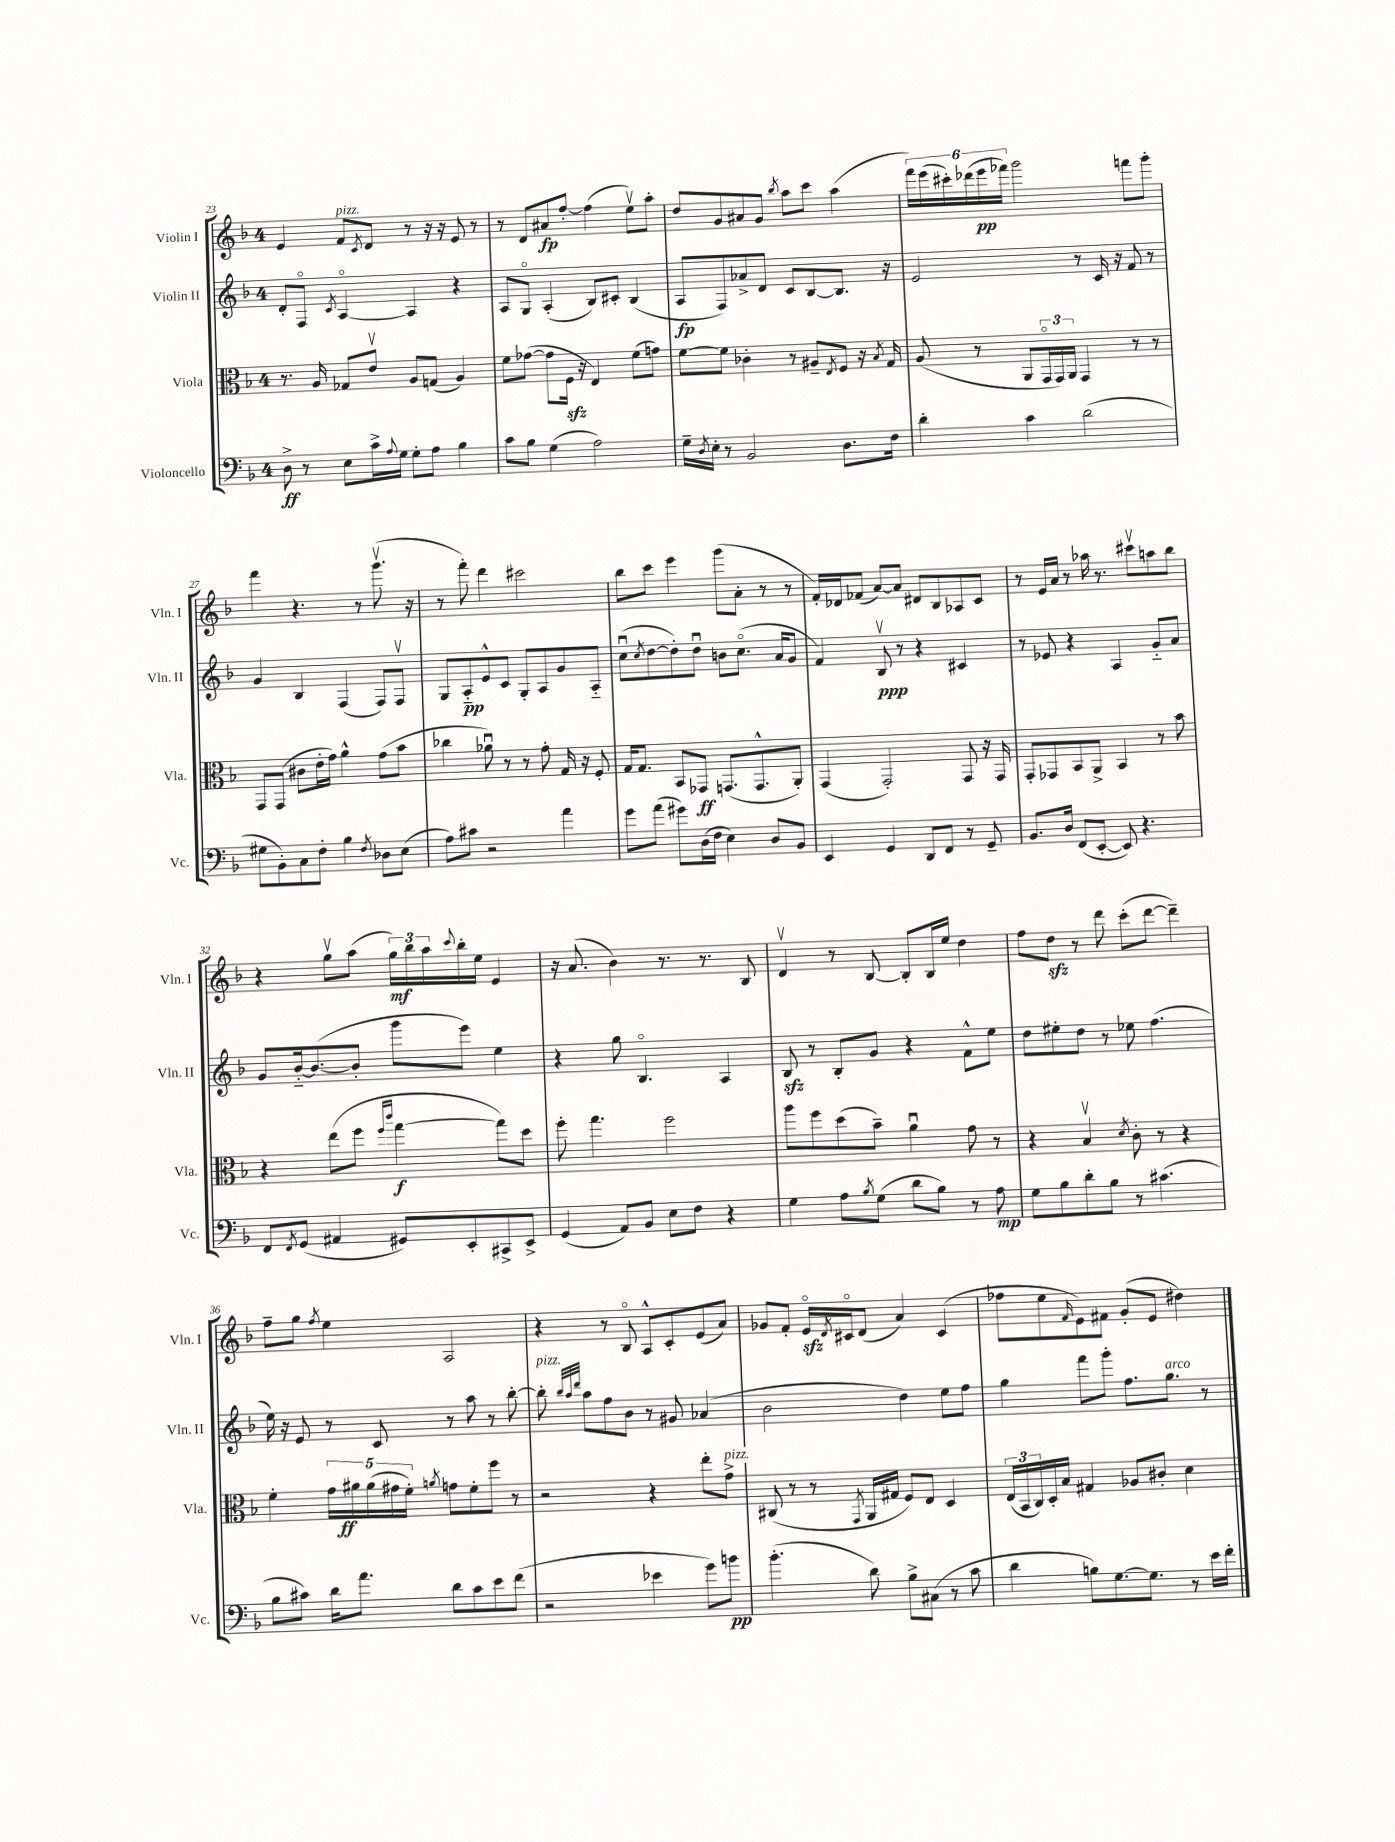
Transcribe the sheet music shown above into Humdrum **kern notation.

**kern	**kern	**kern	**kern
*staff4	*staff3	*staff2	*staff1
*clefF4	*clefC3	*clefG2	*clefG2
*k[b-]	*k[b-]	*k[b-]	*k[b-]
*M4/4	*M4/4	*M4/4	*M4/4
8D^\	8.r	8d'/L	4e/
8r	.	8Fo/J	.
.	16A/	.	.
.	.	8qc/	.
8E\L	8G-/L	[4Ao/	8f/L
.	.	.	8qc/
16c^\L	8ev/J	.	8d/J
8qqA/	.	.	.
16G\JJ	.	.	.
8G'\L	8A/L	4A/]	8r
8A\J	(8G/J	.	16r
.	.	.	16r
4B-\	4A/)	4r	8e/
.	.	.	8r
=	=	=	=
8c\L	8f\L	8A/L	8r
8B-\J	([8g-\J	8Go/J	8d/L
(4G\	8g-\]L	(4A'/	8a#/
.	16F\Jk	.	[8ff'/J
.	16r	.	.
2A\)	4E/)	8B-/L)	(4ff\]
.	.	8c#'/J	.
.	(8f\L	(4B-/	8eev\L)
.	8g\J)	.	8aa'\J
=	=	=	=
16G~\LL	[8f\L	8A/L	8dd/L
8qD/	.	.	.
16E'\JJ	.	.	.
8r	8f\]J	8F/)	8g/
2BB-/	4c-'\	8a-^/	8a#/
.	.	8d/J	8g/J
.	.	.	8qbb-/
.	8r	8c/L	8aa\L
.	8A#~/L	[8B-/	8ccc\J
.	8qE/	.	.
8.D\L	8F/J	8.B-/]J	(4aa\
.	16r	.	.
.	8qB-/	.	.
16F\Jk	16G/	16r	.
=	=	=	=
4d'\	(8A/	2e/	24fff\LL)
.	.	.	(24eee\
.	.	.	24ccc#'\)
.	8r	.	(24ddd-\
.	.	.	24eee\
.	.	.	24fff-\JJ)
4c\	8AA/L	.	2ggg\
.	24GGo/L	.	.
.	24GG/)	.	.
.	24AA/JJ	.	.
(2d\	4GG/	8r	.
.	.	16c/	.
.	.	16r	.
.	8r	8f/	8fff\L
.	8r	8r	8ggg'\J
=	=	=	=
8G#\L	8GG/L	4g/	4fff\
8BB-'\)	(8GG/J	.	.
8C\	8c#\L	4B-/	4.r
8F'\J	16e'\L	.	.
.	16g\JJ)	.	.
4B-\	4a^^\	(4F/	.
.	.	.	8r
8qF/	.	.	.
8D-\L	(8g\L	8F/L)	(8.gggv\
(8E\J	8b-\J	8Fv/J	.
.	.	.	16r
=	=	=	=
8A\L)	4cc-\	8G/L	8r
8c#\J	.	8A'~/	8fff'\)
2r	8a-u\)	8e^^/	4ddd\
.	8r	8c/J	.
.	8r	8G'/L	2ccc#\
.	8g'\	8A/	.
4a\	16G/	8g/	.
.	16r	.	.
.	8F'/	8A'~/J	.
=	=	=	=
8g\L	16G/LK	(8ccu\L	8bb-\L
.	8.G/J	.	.
.	.	8qcc/	.
(8a\J	.	[8dd\	8ccc\J
8g#\L)	8BB-/L	8dd'\])	4eee\
(16D\L	8GG-/J	8ddu\J	.
16F\JJ	.	.	.
4E\)	(8.GG/L	8b\L	(8ggg\L
.	.	(8.cco\J	8a'\J
.	8.GG^^/	.	.
8D/L	.	.	8r
.	.	16a/LK	.
8BB-/J	8AA'/J)	8g/J	8r
=	=	=	=
4EE/	(4GG/	4f/)	16f'/LL)
.	.	.	16d-/J
.	.	.	(8f-/J
4GG/	2GG'/)	8B-v/	[8a/L)
.	.	8r	8a/]J
8DD/L	.	4r	8d#/L
8FF/J	.	.	8B-/
8r	8GG/	4c#/	8A-/
8GG~/	16r	.	8c/J
.	16GG/	.	.
=	=	=	=
8.BB-/L	8GG'/L	8r	8r
.	8GG-/	8e-/	16e/LL
16D/Jk	.	.	16a/JJ
(8FF/L	8BB-/	4r	8r
[8EE'/J	8AA^/J	.	16aa-\
.	.	.	8.r
8EE/])	4BB-/	4A/	.
4.r	.	.	8ccc#v\L
.	8r	8g'~/L	8aa\
.	8b-\	8a/J	8bb-\J
=	=	=	=
8FF/L	4r	8g/L	4r
8qFF/	.	.	.
(8GG/J	.	[16b-'~/k	.
.	.	(8.b-/_	.
4AA#/	(8ee\L	.	8ggv\L
.	8ff\J	8b-'/]J	(8aa\J
.	16qqff/LL	.	.
.	16qqccc/JJ	.	.
8GG#/L)	[4gg\	8ggg\L	24gg\LL)
.	.	.	24bb-\
.	.	.	24aa\
.	.	.	8qqccc/
8EE'/	.	8eee\J)	16bb-'\
.	.	.	16ee\JJ
8CC#^/	8gg\]L)	4ee\	4e/
8EE^/J	8dd\J	.	.
=	=	=	=
(4GG/	8ff'\	4r	16r
.	.	.	(8.a/
.	4.gg\	.	.
8AA/L)	.	8gg\	4b-\)
8BB-/J	.	4.B-o/	.
8E\L	2ff\	.	8.r
8F\J	.	.	.
.	.	.	8.r
4r	.	4A/	.
.	.	.	8B-/
=	=	=	=
4G\	8aa\L	8B-/	4dv/
.	8ff\	8r	.
8A\L	(8dd\	8B-'/L	8r
8qB-/	.	.	.
(8G\J	8b-~\J)	8g/J	[8B-/
8d\L	4au\	4r	8B-'/]L
8B-\J)	.	.	16B-/L
.	.	.	16ee/JJ
8r	8g\	8f^^\L	4dd\
8A\	8r	8ee\J	.
=	=	=	=
8G\L	4r	8dd\L	8ff\L
8B-\	.	8ee#'\	8dd\J
8d'\	4B-v/	8dd\J	8r
8B-\J	.	8r	8ddd\
.	8qd/	.	.
8r	8c'\	8ee-\	(8ccc'\L
(4.c#\	8r	(4.ff\	[8ddd\J
.	4r	.	4ddd~\])
=	=	=	=
8B-\L	4f'\	16ee\)	8ff~\L
.	.	16r	.
8c#\J)	.	8e/	8gg\J
.	.	.	8qff/
16d\LK	20g\LL	8r	4ee\
.	20a#\	.	.
8.a\J	.	.	.
.	(20a#\	.	.
.	.	8c/	.
.	20g#\	.	.
.	20f'\JJ)	.	.
.	8qa/	.	.
8d\L	8g\L	8r	2A/
8c#\	8f'\	8aa\	.
8e\	8ff\J	8r	.
(8f\J	8r	[8bb-'\	.
=	=	=	=
2r	2r	8bb-'\]	4r
.	.	32qqbb-/LLL	.
.	.	32qqaa/	.
.	.	32qqddd/JJJ	.
.	.	8aa\L	.
.	.	8ff\	8r
.	.	8b-\J	8B-o/
4e-\	4r	8r	8A^^/L
.	.	8g#/	8c'/
8g\L)	8ee'\L	(4a-/	(8e/
8b\J	8g^\J	.	8a/J)
=	=	=	=
(4.b-'\	(8C#/	2b-\	8g-/L
.	8r	.	8f'/J
.	8r	.	16eo/LL
.	.	.	8qd/
.	.	.	16c#o/J
.	8qGG/	.	.
8d\)	16AA/LL	.	(8d/J
.	16G#/JJ	.	.
8B-^\L	8F/L)	4dd\)	4a/)
(8C#\J	8E/J	.	.
8r	4D/	8ee\L	(4c#/
8c\	.	8ff\J	.
=	=	=	=
4d\	(24E/LL	4gg\	8ff-\L
.	24BB-/	.	.
.	24C/)	.	.
.	16D'/	.	8ee\
.	16B-/JJ	.	.
.	.	.	16qqf/
8B\L)	4G#/	8fff\L	8e\)
[8.G\	.	8ggg'\J	8f#\J
.	8A-/L	8.ff\L	(8g'/L
8.G\]J	.	.	.
.	8c#'/J	.	8e/J
.	.	8.gg\J	.
8r	4d\	.	4dd#\)
16e\LL	.	8r	.
16f'\JJ	.	.	.
==	==	==	==
*-	*-	*-	*-
